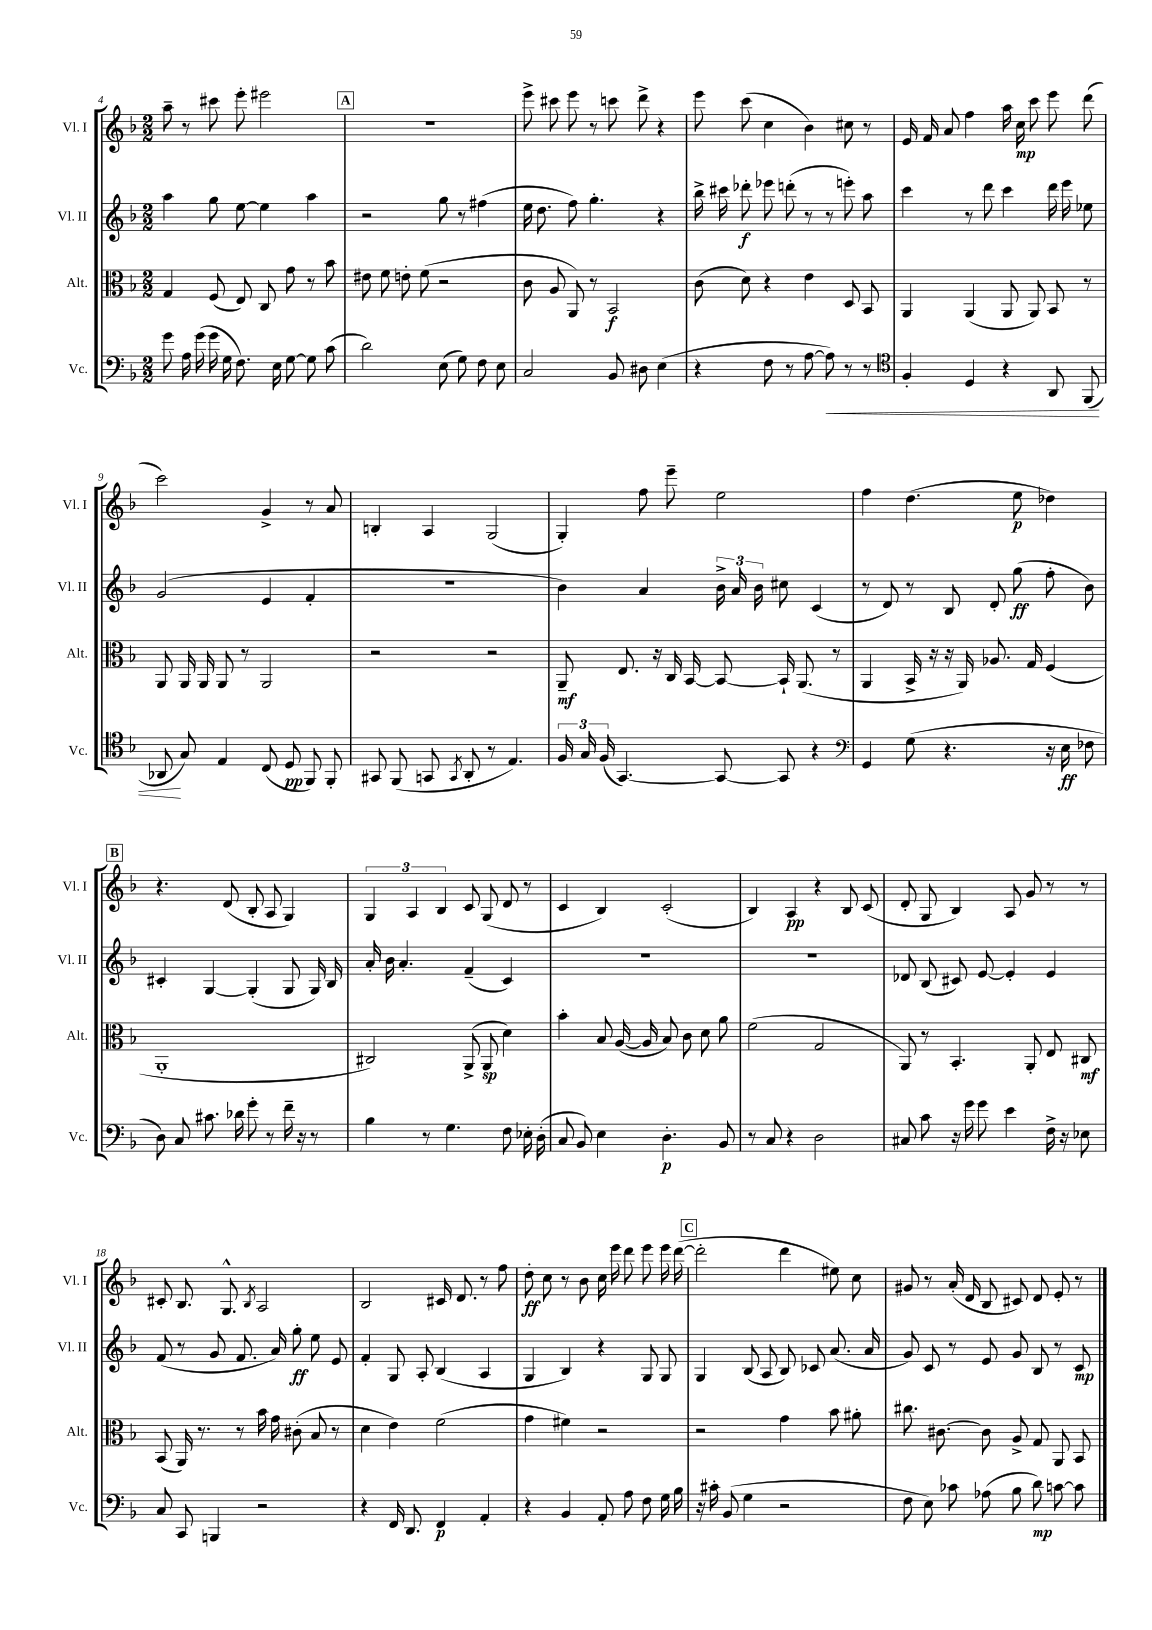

**kern	**dynam	**kern	**dynam	**kern	**dynam	**kern	**dynam
*part4	*part4	*part3	*part3	*part2	*part2	*part1	*part1
*staff4	*staff4	*staff3	*staff3	*staff2	*staff2	*staff1	*staff1
*I"Vc.	*	*I"Alt.	*	*I"Vl. II	*	*I"Vl. I	*
*I'Vc.	*	*I'Alt.	*	*I'Vl. II	*	*I'Vl. I	*
*clefF4	*	*clefC3	*	*clefG2	*	*clefG2	*
*k[b-]	*	*k[b-]	*	*k[b-]	*	*k[b-]	*
*M2/2	*	*M2/2	*	*M2/2	*	*M2/2	*
=4	=4	=4	=4	=4	=4	=4	=4
8g\	.	4G/	.	4aa\	.	8aa~\	.
16A\	.	.	.	.	.	8r	.
(16g\	.	.	.	.	.	.	.
16g\	.	(8F/	.	8gg\	.	8ccc#X\	.
16G\	.	.	.	.	.	.	.
8.F\)	.	8E/)	.	[8ee\	.	8eee'\	.
.	.	8C/	.	4ee\]	.	2eee#X\	.
16E\	.	.	.	.	.	.	.
[8G\	.	8g\	.	.	.	.	.
8G\]	.	8r	.	4aa\	.	.	.
(8c\	.	8b-\	.	.	.	.	.
!!LO:REH:place=s1:t=A
=5	=5	=5	=5	=5	=5	=5	=5
2d\)	.	8e#X\	.	2r	.	1r	.
.	.	8f\	.	.	.	.	.
.	.	8en'\	.	.	.	.	.
.	.	(8f\	.	.	.	.	.
(8E\	.	2r	.	8gg\	.	.	.
8G\)	.	.	.	8r	.	.	.
8F\	.	.	.	(4ff#X\	.	.	.
8E\	.	.	.	.	.	.	.
=6	=6	=6	=6	=6	=6	=6	=6
2C/	.	8c\	.	16ee\	.	8eee^\	.
.	.	.	.	8.dd\	.	.	.
.	.	8A/	.	.	.	8ccc#X\	.
.	.	8AA/)	.	8ff\)	.	8eee\	.
.	.	8r	.	4.gg'\	.	8r	.
8BB-/	.	2BB-/	f	.	.	8cccn\	.
8D#X\	.	.	.	.	.	8ddd^\	.
(4E\	.	.	.	4r	.	4r	.
=7	=7	=7	=7	=7	=7	=7	=7
4r	.	(8c\	.	16bb-^\	.	8eee\	.
.	.	.	.	16ccc#X\	.	.	.
.	.	8d\)	.	8ddd-X'\	f	(8ccc\	.
8F\	.	4r	.	8eee-X\	.	4cc\	.
8r	.	.	.	(8dddn'\	.	.	.
[8A\	.	4e\	.	8r	.	4b-\)	.
!	!LO:HP:b	!	!	!	!	!	!
8A\])	<	.	.	8r	.	.	.
8r	.	8D/	.	8eeen'\)	.	8cc#X\	.
8r	.	8BB-/	.	8aa\	.	8r	.
=8	=8	=8	=8	=8	=8	=8	=8
*clefC4	*	*	*	*	*	*	*
4F'/	.	4AA/	.	4ccc\	.	16e/	.
.	.	.	.	.	.	16f/	.
.	.	.	.	.	.	8a/	.
4D/	.	(4AA/	.	8r	.	4ff\	.
.	.	.	.	8ddd\	.	.	.
4r	.	8AA/	.	4ccc\	.	16aa\	.
.	.	.	.	.	.	16cc\	mp
.	.	8AA/)	.	.	.	8ccc\	.
8AA/	.	8BB-/	.	16ddd\	.	8eee\	.
.	.	.	.	16eee\	.	.	.
(8FF/	.	8r	.	8ee-X\	.	(8ddd\	.
!!LO:LB:g=z
=9	=9	=9	=9	=9	=9	=9	=9
8AA-X/	.	8AA/	.	(2g/	.	2ccc\)	.
8G/)	[	16AA/	.	.	.	.	.
.	.	16AA/	.	.	.	.	.
4E/	.	8AA/	.	.	.	.	.
.	.	8r	.	.	.	.	.
(8C/	.	2AA/	.	4e/	.	4g^/	.
8D/	pp	.	.	.	.	.	.
8FF/)	.	.	.	4f'/	.	8r	.
8FF'/	.	.	.	.	.	8a/	.
=10	=10	=10	=10	=10	=10	=10	=10
8GG#X/	.	2r	.	1r	.	4Bn'/	.
(8FF/	.	.	.	.	.	.	.
8GGn/	.	.	.	.	.	4A/	.
8qGG/	.	.	.	.	.	.	.
8AA'/	.	.	.	.	.	.	.
8r	.	2r	.	.	.	(2G/	.
4.E/)	.	.	.	.	.	.	.
=11	=11	=11	=11	=11	=11	=11	=11
24F/	.	8AA~/	mf	4b-\)	.	4G'/)	.
24G/	.	.	.	.	.	.	.
(24F/	.	.	.	.	.	.	.
[4.GG/)	.	8.E/	.	.	.	.	.
.	.	.	.	4a/	.	8ff\	.
.	.	16r	.	.	.	.	.
.	.	16C/	.	.	.	8eee~\	.
.	.	[16BB-/	.	.	.	.	.
8GG/_	.	8BB-/_	.	24b-^\	.	2ee\	.
.	.	.	.	24a/	.	.	.
.	.	.	.	24b-\	.	.	.
8GG/]	.	16BB-`/]	.	8cc#X\	.	.	.
.	.	(8.AA/	.	.	.	.	.
4r	.	.	.	(4c/	.	.	.
.	.	8r	.	.	.	.	.
=12	=12	=12	=12	=12	=12	=12	=12
*clefF4	*	*	*	*	*	*	*
4GG/	.	4AA/	.	8r	.	4ff\	.
.	.	.	.	8d/)	.	.	.
(8G\	.	16BB-^/	.	8r	.	(4.dd\	.
.	.	16r	.	.	.	.	.
4.r	.	16r	.	8B-/	.	.	.
.	.	16AA/)	.	.	.	.	.
.	.	8.A-X/	.	8d'/	.	.	.
.	.	.	.	(8gg\	ff	8ee\	p
.	.	16G/	.	.	.	.	.
16r	.	(4F/	.	8ff'\	.	4dd-X\)	.
16E\	ff	.	.	.	.	.	.
8F-X\	.	.	.	8b-\)	.	.	.
!!LO:LB:g=z
!!LO:REH:place=s1:t=B
=13	=13	=13	=13	=13	=13	=13	=13
8D\)	.	1AA'	.	4c#X'/	.	4.r	.
8C/	.	.	.	.	.	.	.
8.c#X\	.	.	.	[4G/	.	.	.
.	.	.	.	.	.	(8d/	.
16d-X\	.	.	.	.	.	.	.
8g'\	.	.	.	(4G'/]	.	8B-'/	.
8r	.	.	.	.	.	8A/	.
16f~\	.	.	.	8G/	.	4G/)	.
16r	.	.	.	.	.	.	.
8r	.	.	.	16G/)	.	.	.
.	.	.	.	16B-/	.	.	.
=14	=14	=14	=14	=14	=14	=14	=14
4B-\	.	2C#X/)	.	16a'/	.	6G/	.
.	.	.	.	16b-\	.	.	.
.	.	.	.	4.a'/	.	.	.
.	.	.	.	.	.	6A/	.
8r	.	.	.	.	.	.	.
.	.	.	.	.	.	6B-/	.
4.G\	.	.	.	.	.	.	.
.	.	(8AA^/	.	(4f~/	.	8c/	.
.	.	8AA/	sp	.	.	(8G/	.
8F\	.	4d\)	.	4c/)	.	8d/	.
16E-X'\	.	.	.	.	.	8r	.
(16D'\	.	.	.	.	.	.	.
=15	=15	=15	=15	=15	=15	=15	=15
8C/	.	4b-'\	.	1r	.	4c/	.
8BB-/)	.	.	.	.	.	.	.
4E\	.	8B-/	.	.	.	4B-/)	.
.	.	([16A/	.	.	.	.	.
.	.	16A/]	.	.	.	.	.
4.D'\	p	8B-/)	.	.	.	(2c'/	.
.	.	8c\	.	.	.	.	.
.	.	8d\	.	.	.	.	.
8BB-/	.	8a\	.	.	.	.	.
=16	=16	=16	=16	=16	=16	=16	=16
8r	.	(2f\	.	1r	.	4B-/)	.
8C/	.	.	.	.	.	.	.
4r	.	.	.	.	.	4A/	pp
2D\	.	2G/	.	.	.	4r	.
.	.	.	.	.	.	8B-/	.
.	.	.	.	.	.	(8c/	.
=17	=17	=17	=17	=17	=17	=17	=17
8C#X/	.	8AA/)	.	8d-X/	.	8d'/	.
8c\	.	8r	.	(8B-/	.	8G/	.
16r	.	4.BB-'/	.	8c#X/)	.	4B-/)	.
16g\	.	.	.	.	.	.	.
8g\	.	.	.	[8e/	.	.	.
4e\	.	.	.	4e'/]	.	8A/	.
.	.	8AA'/	.	.	.	8g/	.
16F^\	.	8E/	.	4e/	.	8r	.
16r	.	.	.	.	.	.	.
8E-X\	.	8C#X/	mf	.	.	8r	.
!!LO:LB:g=z
=18	=18	=18	=18	=18	=18	=18	=18
8C/	.	(8BB-/	.	(8f/	.	8c#X'/	.
8CC/	.	16AA/)	.	8r	.	8.B-/	.
.	.	8.r	.	.	.	.	.
4BBBn/	.	.	.	8g/	.	.	.
.	.	.	.	.	.	8.G^^/	.
.	.	8r	.	8.f/	.	.	.
.	.	.	.	.	.	8qB-/	.
2r	.	16b-\	.	.	.	2A/	.
.	.	16g\	.	16a/)	.	.	.
.	.	(8c#X'\	.	8gg'\	ff	.	.
.	.	8B-/	.	8ee\	.	.	.
.	.	8r	.	8e/	.	.	.
=19	=19	=19	=19	=19	=19	=19	=19
4r	.	4d\	.	4f'/	.	2B-/	.
16FF/	.	4e\)	.	8G/	.	.	.
8.DD/	.	.	.	.	.	.	.
.	.	.	.	8A'/	.	.	.
4FF/	p	(2f\	.	(4B-/	.	16c#X/	.
.	.	.	.	.	.	8.d/	.
4AA'/	.	.	.	4A/	.	8r	.
.	.	.	.	.	.	8ff\	.
=20	=20	=20	=20	=20	=20	=20	=20
4r	.	4g\	.	4G/	.	8dd'\	ff
.	.	.	.	.	.	8cc\	.
4BB-/	.	4f#X\)	.	4B-/)	.	8r	.
.	.	.	.	.	.	8b-\	.
8AA'/	.	2r	.	4r	.	16cc\	.
.	.	.	.	.	.	16eee\	.
8A\	.	.	.	.	.	8ddd\	.
8F\	.	.	.	8G/	.	8eee\	.
16G\	.	.	.	8G/	.	16eee\	.
16B-\	.	.	.	.	.	([16ddd\	.
!!LO:REH:place=s1:t=C
=21	=21	=21	=21	=21	=21	=21	=21
16r	.	2r	.	4G/	.	2ddd'\]	.
16c#X'\	.	.	.	.	.	.	.
(8BB-/	.	.	.	.	.	.	.
4G\	.	.	.	(8B-/	.	.	.
.	.	.	.	8A/	.	.	.
2r	.	4g\	.	8B-/)	.	4ddd\	.
.	.	.	.	8c-X/	.	.	.
.	.	8b-\	.	(8.a/	.	8ee#X\)	.
.	.	8a#X'\	.	.	.	8cc\	.
.	.	.	.	16a/	.	.	.
=22	=22	=22	=22	=22	=22	=22	=22
8F\	.	8.cc#X\	.	8g/)	.	8g#X/	.
8E\)	.	.	.	8c/	.	8r	.
.	.	[8.c#X\	.	.	.	.	.
8c-X\	.	.	.	8r	.	(16a'/	.
.	.	.	.	.	.	16d/	.
(8A-X\	.	8c#\]	.	8e/	.	8B-/	.
8B-\	.	8A^/	.	8g/	.	8c#X/)	.
8d\)	mp	8G/	.	8B-/	.	8d/	.
[8cn\	.	8AA/	.	8r	.	8e'/	.
8c\]	.	8BB-/	.	8c/	mp	8r	.
==	==	==	==	==	==	==	==
*-	*-	*-	*-	*-	*-	*-	*-
